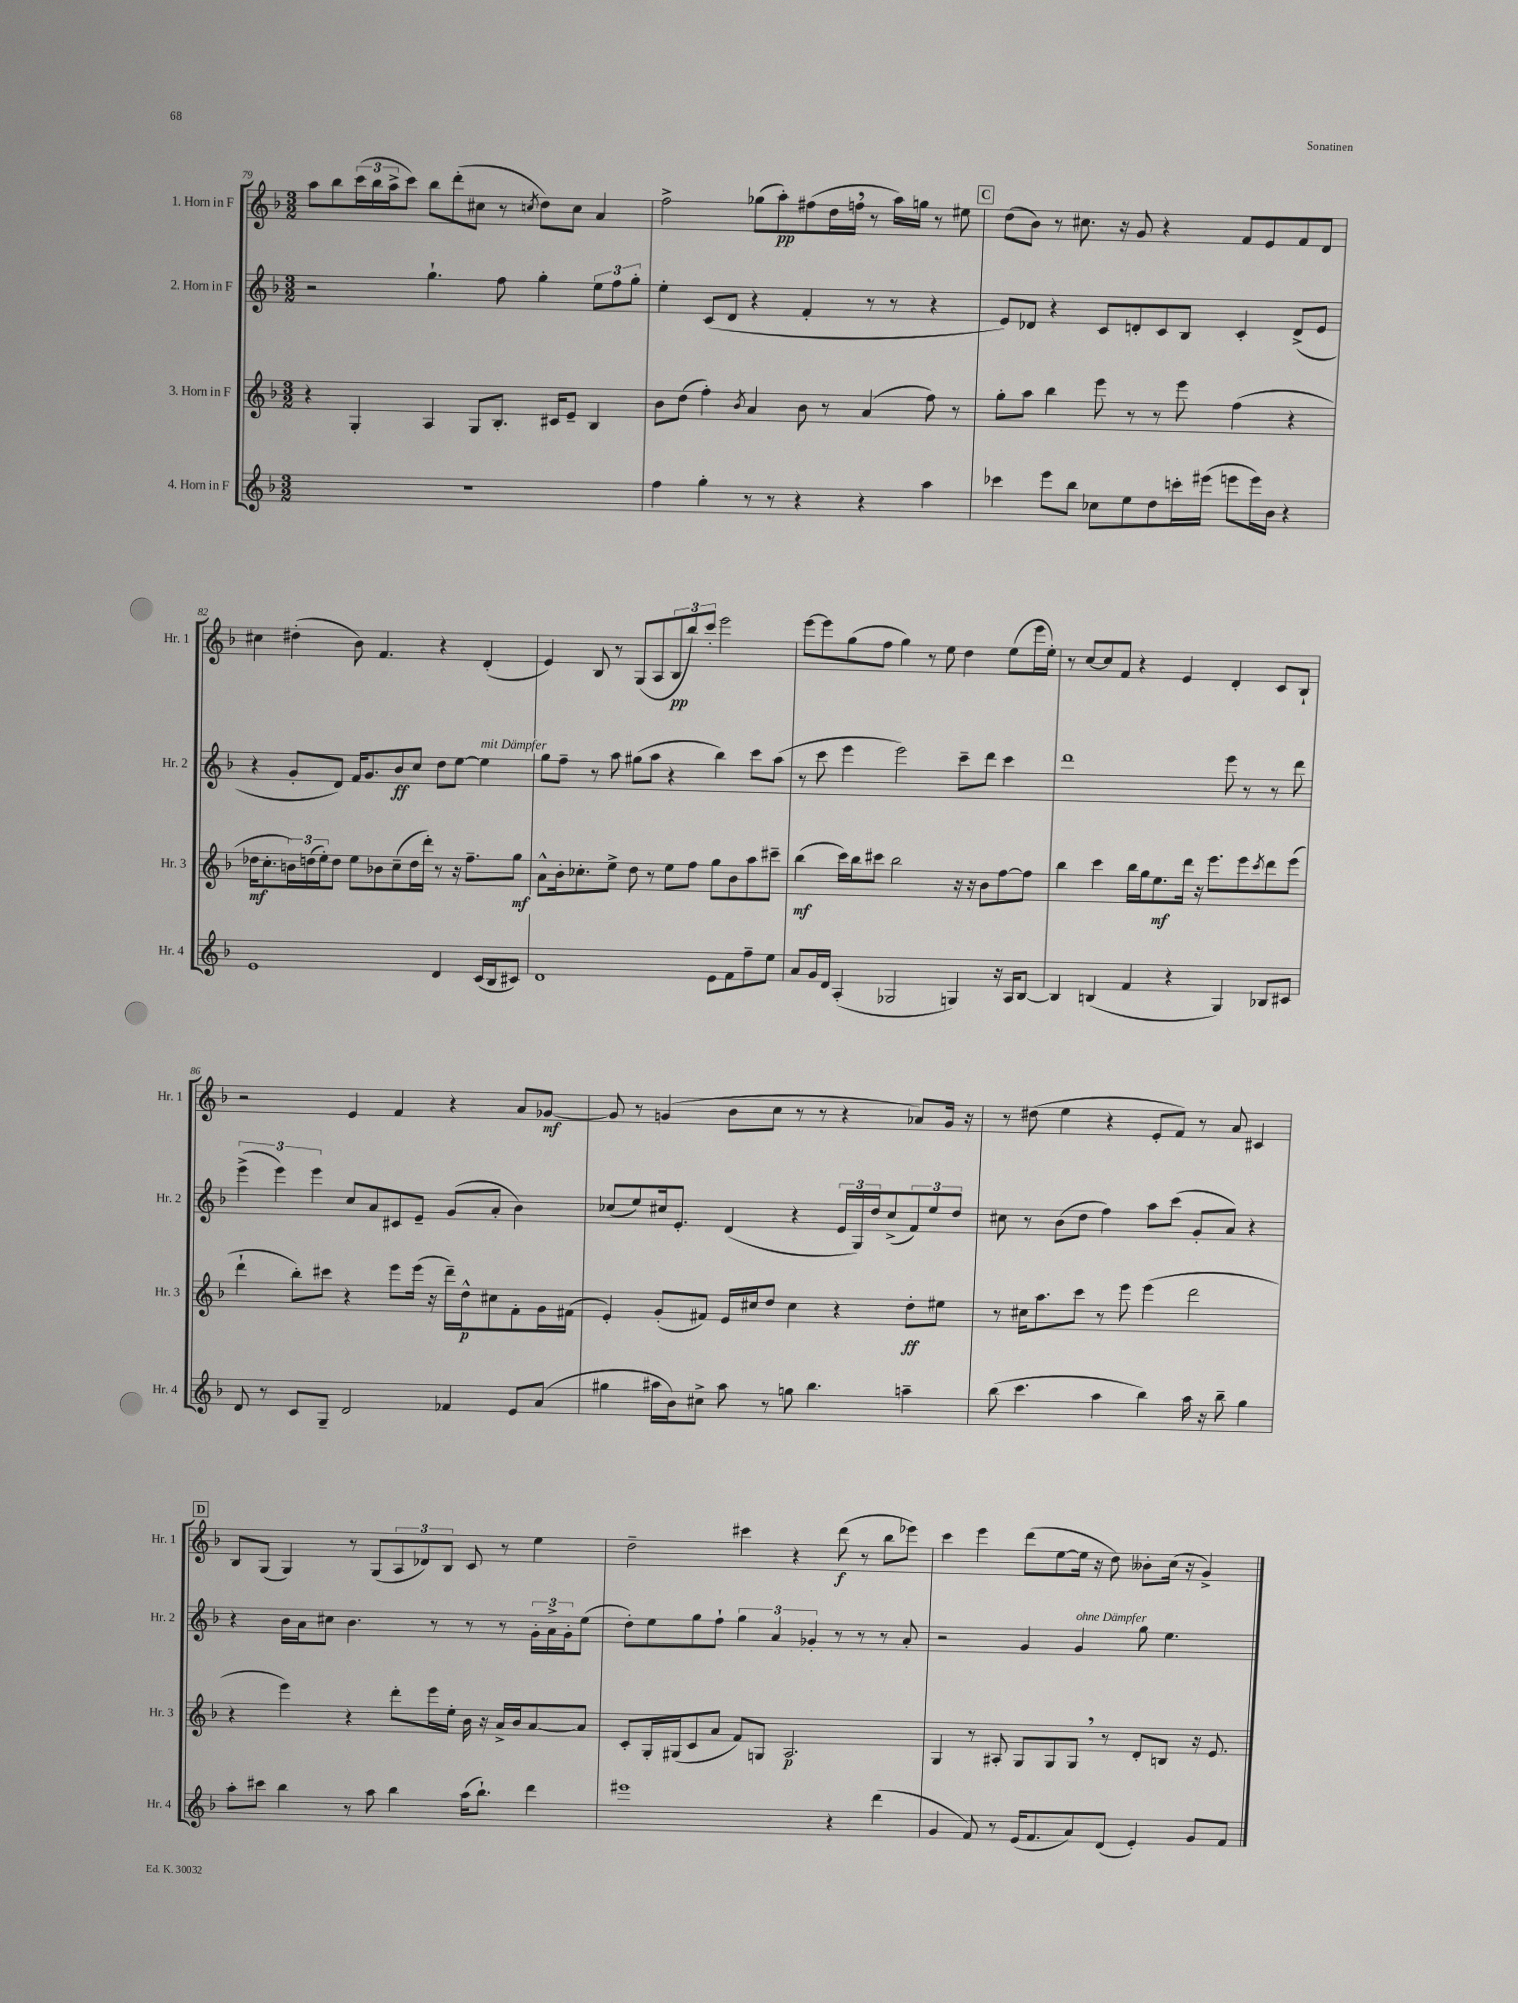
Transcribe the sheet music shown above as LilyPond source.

<<
\new StaffGroup <<
\new Staff = "s0" \with { instrumentName = "1. Horn in F" shortInstrumentName = "Hr. 1" } {
    \clef treble \key f \major \numericTimeSignature \time 3/2
    a''8 bes''8 \tuplet 3/2 { c'''16( bes''16 a''16-> } c'''8) bes''8 d'''8-.( cis''8 r8 \acciaccatura { c''8 } d''8) c''8 a'4 |
    f''2-> ges''8( a''8-.\pp) fis''8( d''16 f''16 \breathe r8 a''16) g''16 r8 eis''8 |
    \mark \markup { \box "C" } d''8( bes'8) r8 cis''8. r16 g'8 r4 f'8 e'8 f'8 d'8 |
    cis''4 dis''4-.( bes'8) f'4. r4 d'4-.( |
    e'4) bes8 r8 g8( a8 \tuplet 3/2 { bes8\pp bes''8) c'''8-. } e'''2 |
    e'''8~ e'''8 g''8( f''8 g''4) r8 e''8 d''4 e''8( e'''16 e''16-.) |
    r8 c''8~ c''8 f'8 r4 e'4 d'4-. c'8 bes8-! |
    r2 e'4 f'4 r4 a'8 ges'8~\mf |
    ges'8 r8 g'4( bes'8 c''8 r8 r8 r4 aes'8) g'16 r16 |
    r8 dis''8( e''4 r4 e'8-. f'8) r8 a'8 cis'4 |
    \mark \markup { \box "D" } bes8 g8( g4) r8 g8( \tuplet 3/2 { a8 des'8) bes8 } c'8 r8 e''4 |
    d''2-- cis'''4 r4 d'''8\f( r8 bes''8 ees'''8) |
    c'''4 e'''4 d'''8( e''8~ e''16 r16 d''8) beses'8-. c''16( r16 g'4->) \bar "|." |
}
\new Staff = "s1" \with { instrumentName = "2. Horn in F" shortInstrumentName = "Hr. 2" } {
    \clef treble \key f \major \numericTimeSignature \time 3/2
    r2 g''4.-! f''8 g''4-. \tuplet 3/2 { e''8 f''8 g''8-. } |
    e''4-. c'8( d'8 r4 f'4-. r8 r8 r4 |
    \mark \markup { \box "C" } e'8) des'8 r4 c'8 d'8-. c'8 bes8 c'4-. d'8->( e'8 |
    r4 g'8-. d'8) f'16 g'8. bes'8\ff c''8 d''8 e''8~ e''4^\markup { \italic "mit Dämpfer" } |
    g''8 f''8-- r8 a''8 gis''8( a''8 r4 bes''4) c'''8 a''8( |
    r8 c'''8 e'''4 e'''2) c'''8-- d'''8 c'''4 |
    d'''1 e'''8 r8 r8 d'''8 |
    \tuplet 3/2 { e'''4->( e'''4) e'''4 } c''8 a'8 cis'8 e'8-- g'8( a'8-. bes'4) |
    ces''8( e''8) cis''16 e'8.-. d'4( r4 \tuplet 3/2 { e'16 g16) d''16 } cis''8->( \tuplet 3/2 { f'8) e''8 d''8 } |
    cis''8 r8 bes'8( d''8 f''4) a''8 c'''8( g'8-. a'8) r4 |
    \mark \markup { \box "D" } r4 bes'16 a'16 cis''8 bes'4. r8 r8 r8 \tuplet 3/2 { g'16-. a'16-> g'16-. } e''8( |
    d''8-.) e''8 g''8 f''8-! \tuplet 3/2 { g''4 a'4 ges'4-. } r8 r8 r8 a'8-. |
    r2 g'4 g'4^\markup { \italic "ohne Dämpfer" } g''8 e''4. \bar "|." |
}
\new Staff = "s2" \with { instrumentName = "3. Horn in F" shortInstrumentName = "Hr. 3" } {
    \clef treble \key f \major \numericTimeSignature \time 3/2
    r4 g4-. a4 g8 bes8.-. cis'16 e'8-- bes4 |
    bes'8 d''8( f''4-.) \acciaccatura { bes'8 } a'4 bes'8 r8 a'4( f''8) r8 |
    \mark \markup { \box "C" } g''8-. a''8 bes''4 e'''8 r8 r8 e'''8 f''4( r4 |
    des''16\mf c''8.-. \tuplet 3/2 { b'16) d''16( e''16-.) } d''8 e''8 bes'8 c''8--( d''16 d'''16-.) r8 r16 f''8.-- g''8\mf |
    a'8-^ bes'16-. ces''8.-. e''8-> d''8 r8 e''8 f''8 g''8 bes'8 a''8 cis'''8-- |
    bes''4\mf( c'''16) bes''16 cis'''8 bes''2 r16 r16 bes'8 f''8~ f''8 |
    bes''4 c'''4 bes''16 g''16 e''8.\mf d'''16 r16 e'''8. e'''8 \acciaccatura { c'''8 } d'''8 e'''8( |
    d'''4-! bes''8-.) cis'''8 r4 e'''8 e'''16( r16 d'''16--) d''16-^\p cis''8 f'8-. g'16 fis'16( |
    e'4-.) g'8-.( fis'8) e'16 cis''16 d''8 cis''4 r4 d''8-.\ff eis''8 |
    r8 cis''16 a''8. c'''8 r8 e'''8 e'''4( d'''2 |
    \mark \markup { \box "D" } r4 e'''4) r4 d'''8-. e'''16 e''16-. bes'16 r16 a'16-> bes'16 a'8~ a'8 |
    c'8-. g16-. gis16( c'8 a'8 f'8) g8 a2.\p |
    g4 r8 ais8-. g8 g8 g8 \breathe r8 d'8-. b8 r16 e'8. \bar "|." |
}
\new Staff = "s3" \with { instrumentName = "4. Horn in F" shortInstrumentName = "Hr. 4" } {
    \clef treble \key f \major \numericTimeSignature \time 3/2
    R1. |
    f''4 g''4-. r8 r8 r4 r4 a''4 |
    \mark \markup { \box "C" } ces'''4 e'''8 bes''8 ces''8 e''8 d''8 c'''16-. eis'''16( e'''8 e'''16) bes'16 r4 |
    e'1 d'4 c'16( bes16 cis'8) |
    d'1 e'8 f'8 f''8-- e''8 |
    a'8 g'16 d'16 a4-.( ges2 g4) r16 a16 bes8~ |
    bes4 b4( f'4 r4 g4) bes8 cis'8 |
    d'8 r8 c'8 g8-- d'2 fes'4 e'8 a'8( |
    gis''4 ais''16 bes'16) cis''8-> ais''8 r8 g''8 bes''4. a''4-- |
    bes''8( c'''4. a''4 bes''4) a''16 r16 bes''8-- g''4 |
    \mark \markup { \box "D" } a''8-. cis'''8 bes''4 r8 a''8 bes''4 a''16( bes''8.-!) d'''4 |
    eis'''1 r4 d'''4( |
    g'4 f'8) r8 e'16( f'8. a'8) d'8( e'4-.) g'8 f'8 \bar "|." |
}
>>
>>
\layout { \context { \Score currentBarNumber = #79 } }
